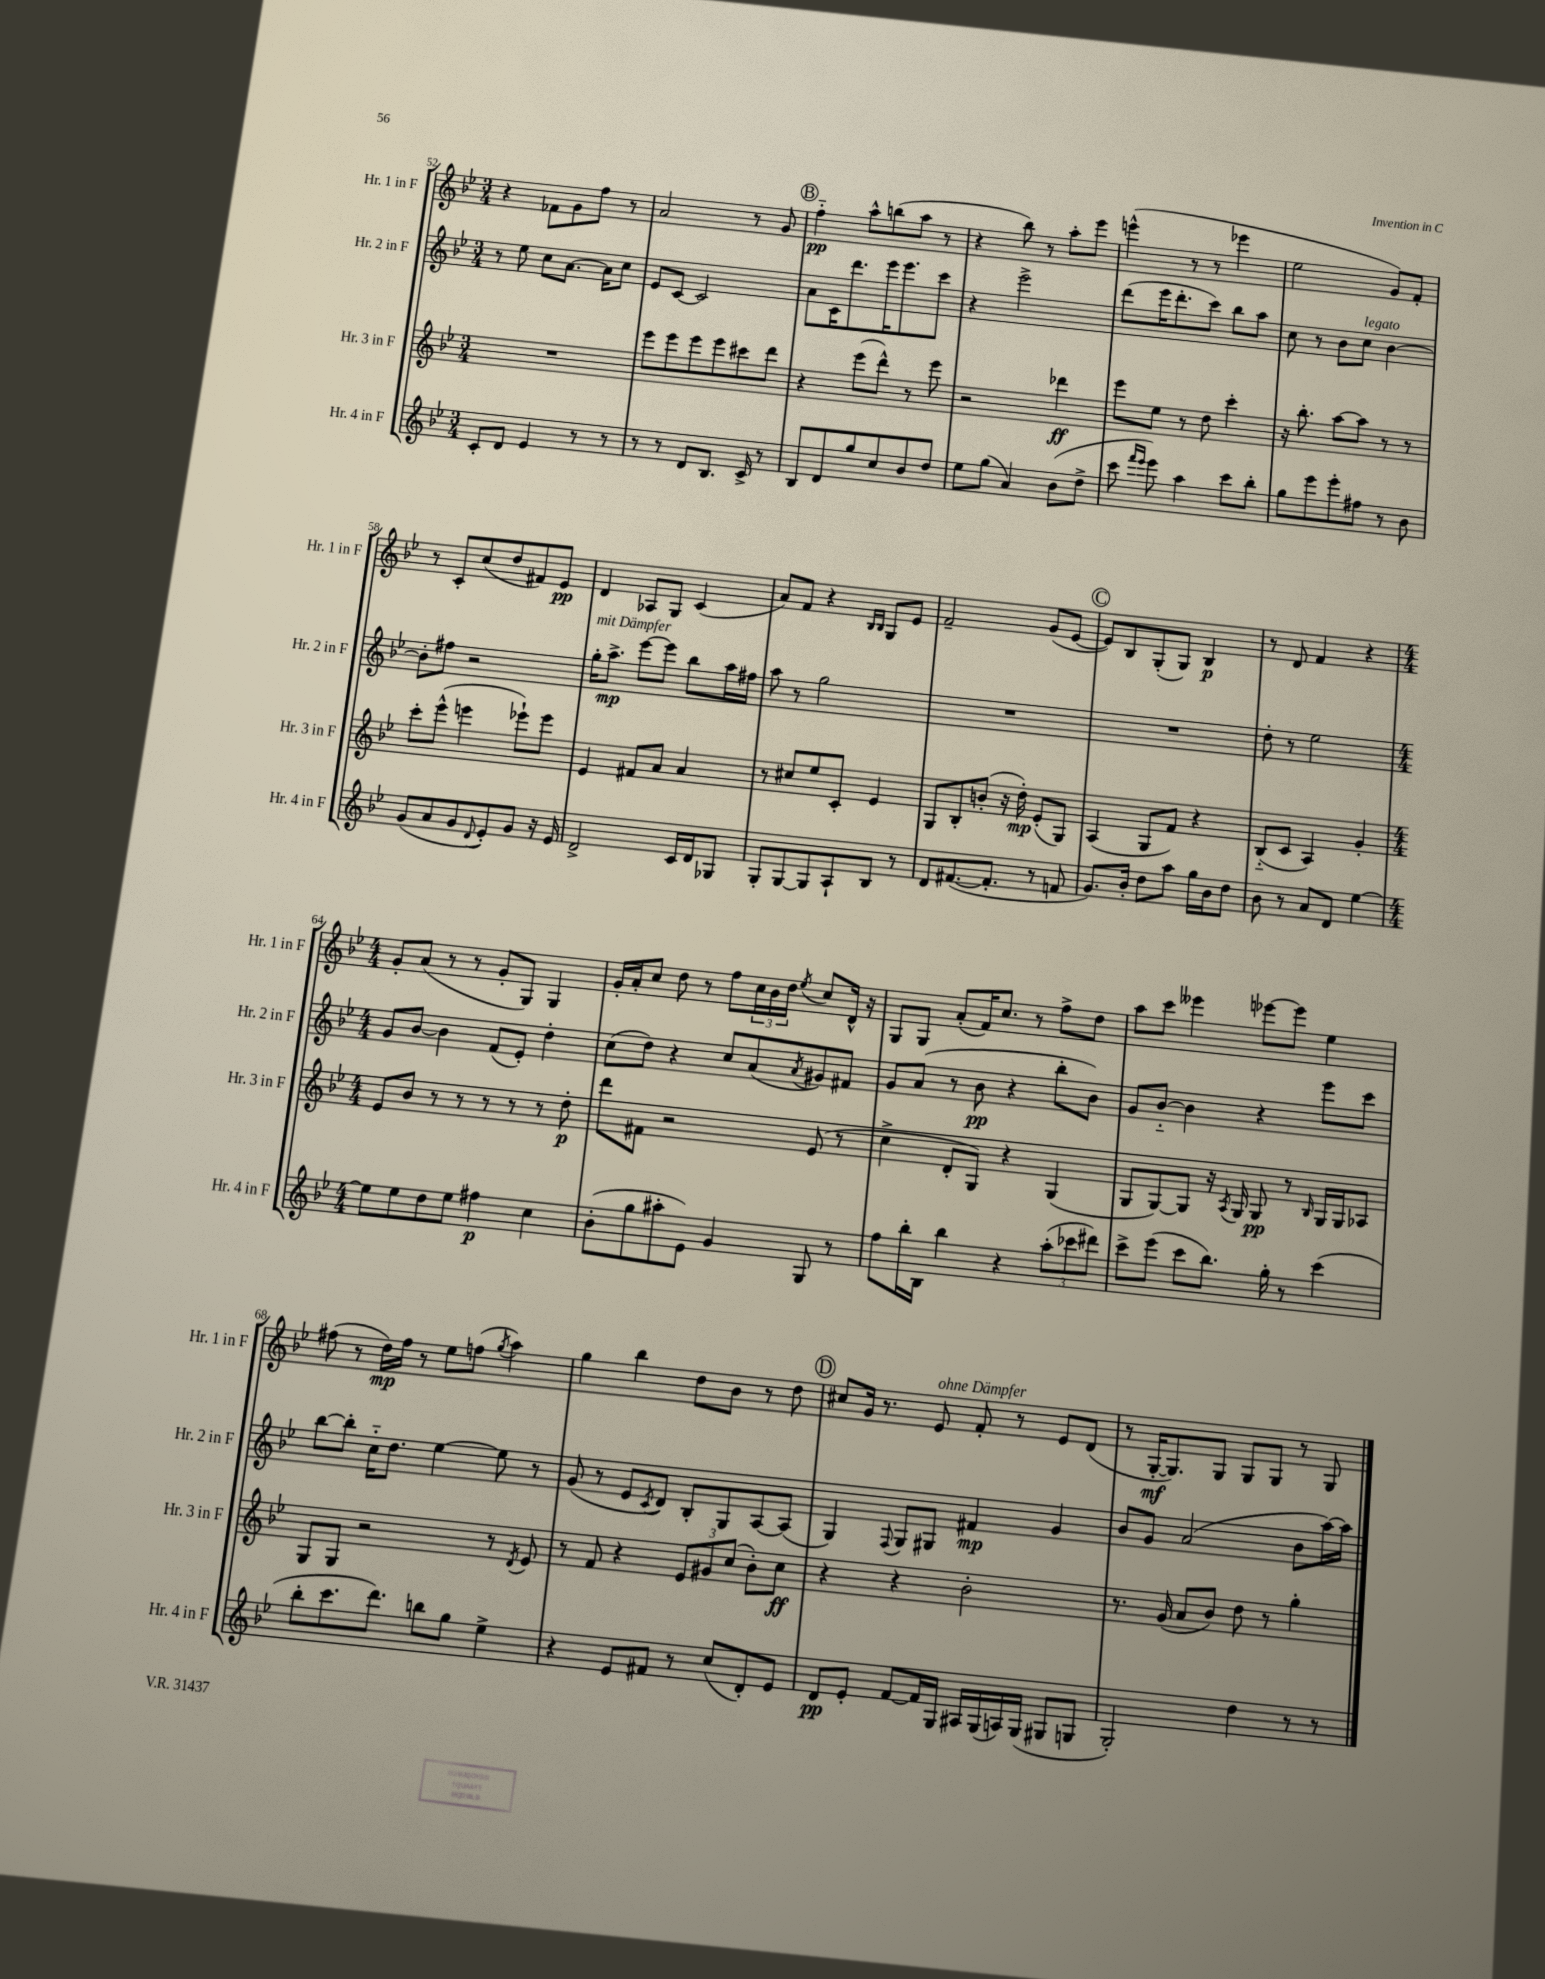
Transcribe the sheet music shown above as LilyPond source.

<<
\new StaffGroup <<
\new Staff = "s0" \with { instrumentName = "Hr. 1 in F" shortInstrumentName = "Hr. 1 in F" } {
    \clef treble \key bes \major \numericTimeSignature \time 3/4
    r4 fes'8 g'8 f''8 r8 |
    a'2 r8 g'8 |
    \mark \markup { \circle "B" } f''4-_\pp a''8-^ b''8( a''8 r8 |
    r4 bes''8) r8 a''8-. ees'''8 |
    e'''4-^( r8 r8 ees'''4 |
    ees''2 g'8) f'8-. |
    r8 c'8-. c''8( d''8 fis'8) ees'8\pp |
    d'4 aes8 g8 c'4( |
    a'8) f'8 r4 \grace { bes16 bes16 } g8 ees'8 |
    f'2-- g'8( ees'8~ |
    \mark \markup { \circle "C" } ees'8) bes8 g8-.( g8) bes4\p |
    r8 d'8 f'4 r4 |
    \numericTimeSignature \time 4/4 g'8-. a'8( r8 r8 g'8-. g8) g4 |
    g'16-. a'16-. c''8 d''8 r8 f''8 \tuplet 3/2 { c''16 bes'16 d''16 } \acciaccatura { ees''8 } c''8 d'16-^ r16 |
    g8 g8 a'8-.( f'16) c''8. r8 f''8-> d''8 |
    a''8 c'''8 eeses'''4 ees'''8~ ees'''8 ees''4 |
    fis''8( r8 d''16\mp) fis''16 r8 ees''8 f''8( \acciaccatura { g''8 } a''4) |
    g''4 bes''4 d''8 bes'8 r8 d''8 |
    \mark \markup { \circle "D" } cis''8 g'16 r8. ees'8^\markup { \italic "ohne Dämpfer" } f'8-. r8 ees'8 d'8( |
    r8 g16~-.\mf g8.) g8 g8 g8 r8 g8 \bar "|." |
}
\new Staff = "s1" \with { instrumentName = "Hr. 2 in F" shortInstrumentName = "Hr. 2 in F" } {
    \clef treble \key bes \major \numericTimeSignature \time 3/4
    r8 ees''8 c''8 a'8.~ a'16 c''8 |
    ees'8 c'8~ c'2 |
    \mark \markup { \circle "B" } a'8 c'16 d'''8. ees'''16 ees'''8. c'''8 |
    r4 ees'''2-> |
    d'''8( ees'''16 d'''8.-. c'''8) bes''8 a''8 |
    c''8 r8 bes'8 c''8^\markup { \italic "legato" } bes'4~ |
    bes'8-. fis''8 r2 |
    g''16-.^\markup { \italic "mit Dämpfer" } a''8.->\mp ees'''8~ ees'''8 bes''8 a''16 fis''16 |
    a''8 r8 g''2 |
    R2. |
    \mark \markup { \circle "C" } R2. |
    d''8-. r8 ees''2 |
    \numericTimeSignature \time 4/4 g'8 bes'8~ bes'4 f'8( ees'8-.) d''4-. |
    c''8( d''8) r4 c''8 a'8( \acciaccatura { a'8 } gis'8) fis'8 |
    g'8 a'8( r8 bes'8\pp r4 bes''8-. bes'8) |
    g'8 bes'8~-_ bes'4 r4 ees'''8 c'''8 |
    bes''8~ bes''8-. c''16-_ d''8. ees''4~ ees''8 r8 |
    g'8( r8 ees'8 \acciaccatura { c'8 } d'8) bes8-. g8 a8~ a8( |
    \mark \markup { \circle "D" } g4) \appoggiatura { f8 } g8 gis8 fis'4\mp g'4 |
    bes'8 g'8 a'2( bes'8 a''16~) a''16 \bar "|." |
}
\new Staff = "s2" \with { instrumentName = "Hr. 3 in F" shortInstrumentName = "Hr. 3 in F" } {
    \clef treble \key bes \major \numericTimeSignature \time 3/4
    R2. |
    ees'''8 ees'''8 ees'''8 ees'''8 cis'''8 d'''8 |
    \mark \markup { \circle "B" } r4 ees'''8( d'''8-^) r8 ees'''8 |
    r2 des'''4\ff |
    ees'''8 ees''8 r8 d''8 c'''4-. |
    r16 bes''8.-. a''8~ a''8 r8 r8 |
    c'''8-. ees'''8-^( e'''4 ees'''8-!) ees'''8 |
    ees'4 fis'8 a'8 a'4 |
    r8 cis''8 ees''8 c'8-. ees'4 |
    g8 bes8-. b'8-.( r16 d''16-.\mp) ees'8-.( g8) |
    \mark \markup { \circle "C" } a4( g8 f'8) r4 |
    bes8-_( c'8 a4) g'4-. |
    \numericTimeSignature \time 4/4 ees'8 bes'8 r8 r8 r8 r8 r8 d''8-.\p |
    d'''8 fis'8 r2 ees'8( r8 |
    c''4-> d'8-. g8) r4 g4( |
    g8 g8~) g8 r16 \acciaccatura { a8 } g16 g8\pp r8 \grace { bes16 } g16 g16 aes8 |
    g8 g8 r2 r8 \acciaccatura { d'8 } ees'8 |
    r8 f'8 r4 \tuplet 3/2 { ees'8 gis'8 c''8( } bes'8-.) c''8\ff |
    \mark \markup { \circle "D" } r4 r4 bes'2-. |
    r8. g'16( a'8 bes'8) d''8 r8 g''4-. \bar "|." |
}
\new Staff = "s3" \with { instrumentName = "Hr. 4 in F" shortInstrumentName = "Hr. 4 in F" } {
    \clef treble \key bes \major \numericTimeSignature \time 3/4
    c'8-. d'8 ees'4 r8 r8 |
    r8 r8 d'8 bes8. c'16-> r8 |
    \mark \markup { \circle "B" } bes8 d'8 g''8 c''8 bes'8 d''8 |
    ees''8 g''8( a'4) bes'8( d''8-> |
    c'''8 \grace { f'''16 ees'''16 } ees'''8) a''4 c'''8 bes''8-. |
    g''8 ees'''8 ees'''8-. fis''8 r8 bes'8 |
    g'8( a'8 g'8 \appoggiatura { d'8 } ees'8-.) g'8 r16 ees'16 |
    d'2-> c'16 d'16 ges8 |
    g8-. g8~ g8 a8-! bes8 r8 |
    d'8 fis'8.~( fis'8.-. r8 f'8 |
    \mark \markup { \circle "C" } g'8.) bes'16-. d''8 a''8 g''16 bes'16 d''8 |
    bes'8 r8 a'8 d'8 ees''4~ |
    \numericTimeSignature \time 4/4 ees''8 ees''8 d''8 ees''8 fis''4\p c''4 |
    bes'8-.( g''8 ais''8-. ees'8) g'4 g8 r8 |
    f''8 bes''16-. bes16 bes''4 r4 \tuplet 3/2 { a''8-.( ces'''8 dis'''8) } |
    c'''8-> ees'''8( c'''8 bes''8.) g''16-. r8 c'''4( |
    bes''8-. c'''8. d'''8.) b''8 g''8 ees''4-> |
    r4 ees'8 fis'8 r8 c''8( d'8-.) ees'8 |
    \mark \markup { \circle "D" } d'8\pp ees'8-. f'8~ f'16 g16 ais16 g16( a16) g16( gis8 g8 |
    g2-.) d''4 r8 r8 \bar "|." |
}
>>
>>
\layout { \context { \Score currentBarNumber = #52 } }
